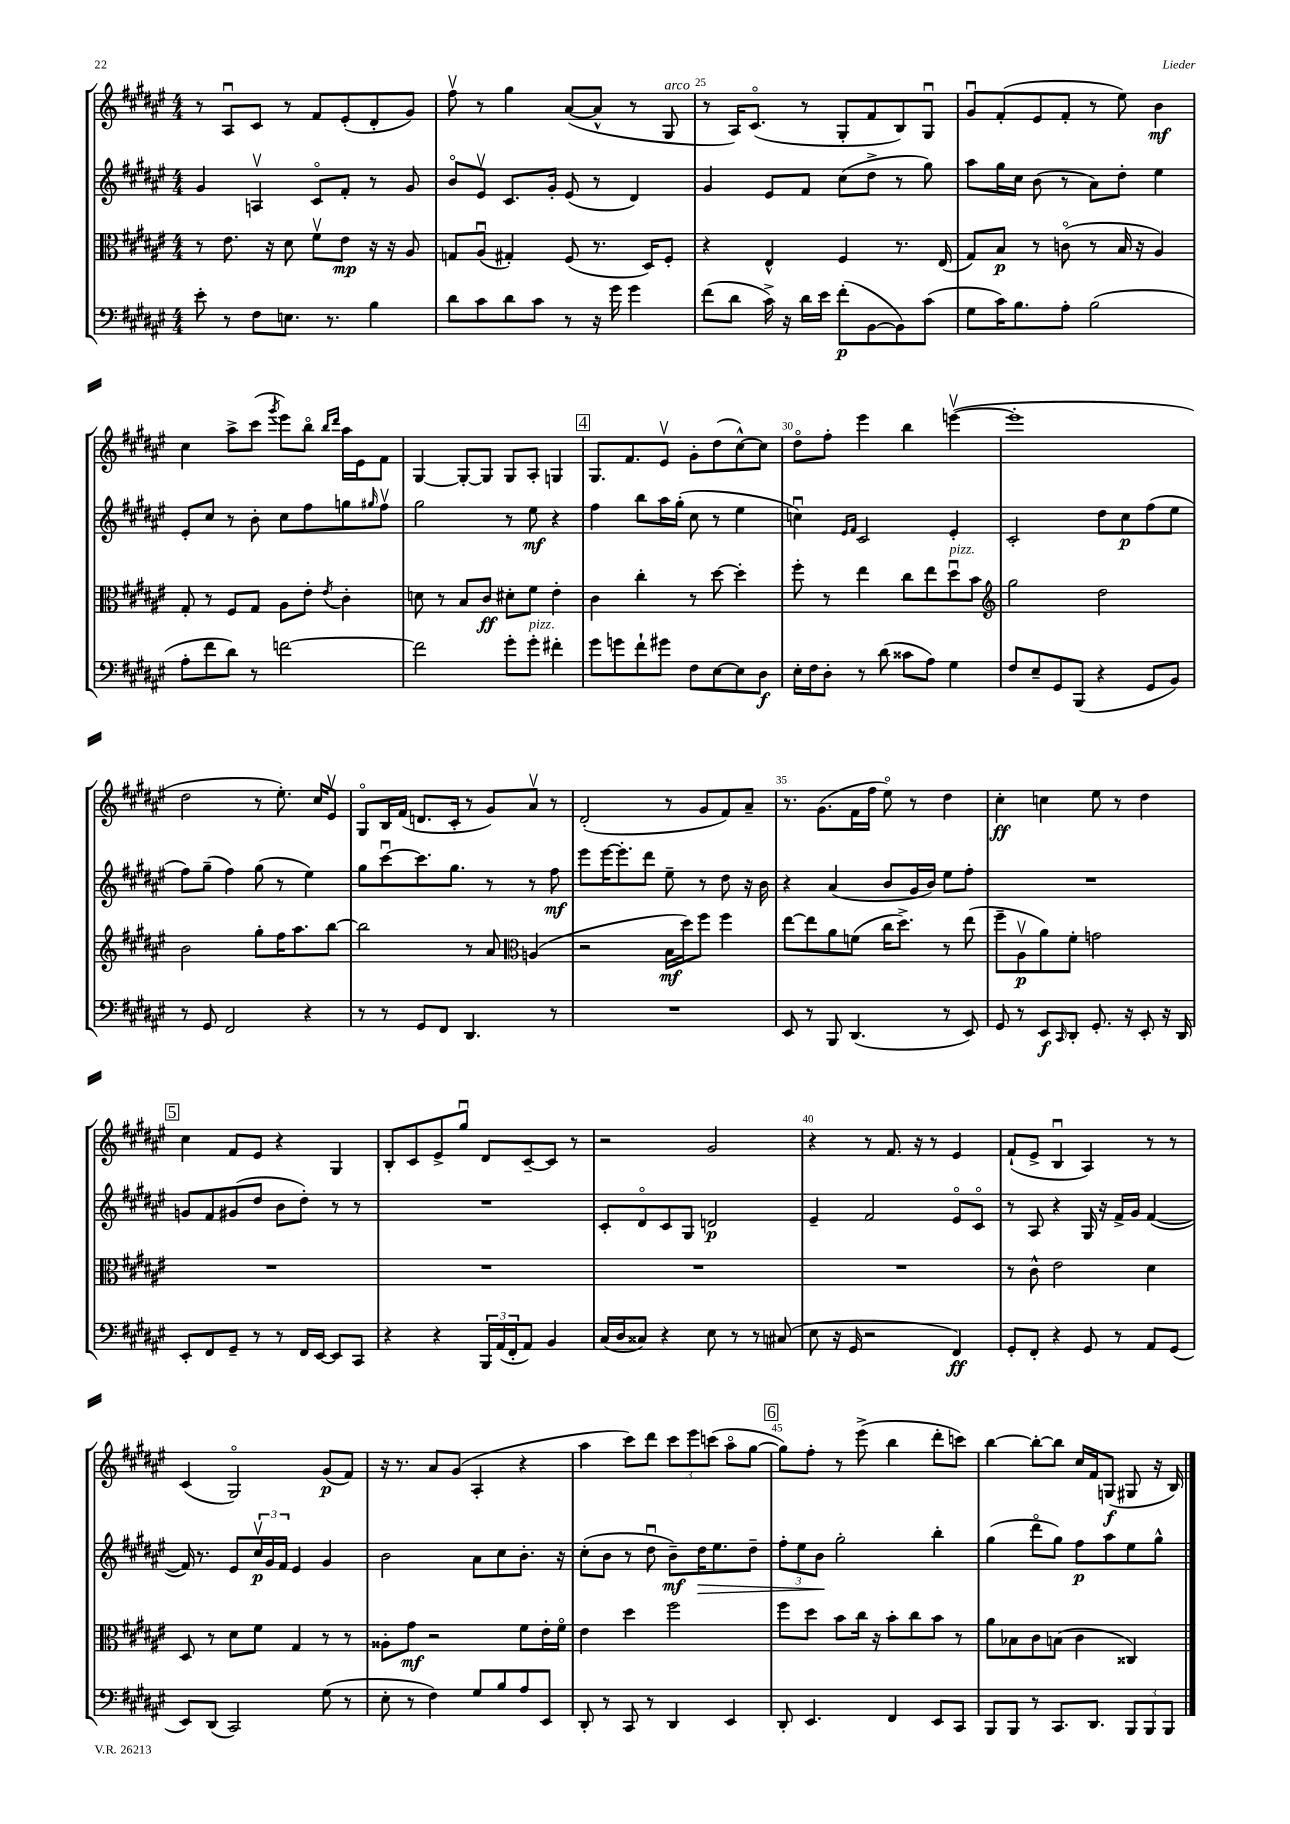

**kern	**kern	**kern	**kern
*staff4	*staff3	*staff2	*staff1
*clefF4	*clefC3	*clefG2	*clefG2
*k[f#c#g#d#a#e#]	*k[f#c#g#d#a#e#]	*k[f#c#g#d#a#e#]	*k[f#c#g#d#a#e#]
*M4/4	*M4/4	*M4/4	*M4/4
8e#'\	8r	4g#/	8r
8r	8.e#\	.	8A#u/L
8F#\L	.	4Av/	8c#/J
.	16r	.	.
8.E\J	8d#\	.	8r
.	8f#v\L	8c#o/L	8f#/L
8.r	.	.	.
.	8e#\J	8f#'/J	(8e#'/
4B\	16r	8r	8d#'/
.	16r	.	.
.	8A#/	8g#/	8g#/J)
=	=	=	=
8d#\L	8G/L	8bo/L	8ff#v\
8c#\	(8A#u/J	8e#v/J	8r
8d#\	4G#'/)	8.c#/L	4gg#\
8c#\J	.	.	.
.	.	16g#'/Jk	.
8r	(8F#/	(8e#/	([8a#/L
16r	8.r	8r	8a#^^/]J
16g#\	.	.	.
4g#\	.	4d#/)	8r
.	16D#/LK)	.	.
.	8F#'/J	.	8G#/
=	=	=	=
(8f#\L	4r	4g#/	8r
8d#\J	.	.	16A#/LK)
.	.	.	(8.c#o/J
16c#^\)	4E#^^/	8e#/L	.
16r	.	.	.
16d#\LL	.	8f#/J	8r
16e#\JJ	.	.	.
(8f#'\L	4F#/	(8cc#\L	8G#'/L
[8BB\	.	8dd#^\J	8f#/
8BB\])	8.r	8r	8B/)
(8c#\J	.	8gg#\)	8G#u/J
.	(16E#/	.	.
=	=	=	=
8G#\L	8G#/L)	8aa#\L	8g#u/L
16c#\K)	8B/J	16gg#\L	(8f#'/
8.B\	.	16cc#\JJ	.
.	8r	(8b\	8e#/
8A#'\J	(8co\	8r	8f#'/J
(2B\	8r	8a#\L)	8r
.	16B/	8dd#'\J	8ee#\)
.	16r	.	.
.	4A#/)	4ee#\	4b\
=	=	=	=
8A#'\L	8G#'/	8e#'/L	4cc#\
8f#\	8r	8cc#/J	.
8d#\J)	8F#/L	8r	8aa#^\L
8r	8G#/J	8b'\	(8ccc#\J
.	.	.	8qggg#/
[2f\	8A#\L	8cc#\L	8eee#\L)
.	8e#'\J	8ff#\	8bbo\J
.	.	.	16qqbb/LL
.	8qe#/	.	16qqddd#/JJ
.	4c#'\	8gg\	16aa#\LL
.	.	.	16e#\J
.	.	16qqgg#/	.
.	.	8ff#v\J	8f#\J
=	=	=	=
2f\]	8d\	2gg#\	[4G#/
.	8r	.	.
.	8B/L	.	8G#'/_L
.	8c#/J	.	8G#/]J
8g#'\L	8d#'\L	8r	8G#/L
8g#'\J	8f#\J	8ee#\	8A#'/J
4f#'\	4e#'\	4r	4G/
=	=	=	=
8g#\L	4c#\	4ff#\	8.G#/L
8g\	.	.	.
.	.	.	8.f#/
8f#`\	4cc#'\	8bb\L	.
8g#\J	.	16aa#\L	8e#v/J
.	.	(16gg#'\JJ	.
8F#\L	8r	8cc#\	8g#'\L
[8E#\	[8dd#\	8r	(8dd#\
8E#\]	4dd#'\]	4ee#\	[8cc#^^\)
8D#\J	.	.	8cc#\]J
=	=	=	=
16E#'\LL	8ff#'\	4ccu\)	8dd#o\L
16F#\J	.	.	.
8D#'\J	8r	.	8ff#'\J
.	.	16qqe#/LL	.
.	.	16qqf#/JJ	.
8r	4ee#\	2c#/	4eee#\
(8d#\	.	.	.
8c##\L	8cc#\L	.	4bb\
8A#\J)	8ee#\	.	.
4G#\	8dd#u\	4e#'/	([4eeev\
.	8b\J	.	.
=	=	=	=
*	*clefG2	*	*
8F#/L	2gg#\	2c#'/	1eee']
8E#~/	.	.	.
8GG#/	.	.	.
(8BBB/J	.	.	.
4r	2dd#\	8dd#\L	.
.	.	8cc#\	.
8GG#/L	.	(8ff#\	.
8BB/J)	.	8ee#\J	.
=	=	=	=
8r	2b\	8ff#\L)	2dd#\
8GG#/	.	(8gg#~\J	.
2FF#/	.	4ff#\)	.
.	8gg#'\L	(8gg#\	8r
.	16ff#\K	8r	8.ee#'\)
.	8.aa#\	.	.
4r	.	4ee#\)	.
.	.	.	16cc#/LK
.	[8bb\J	.	8e#v/J
=	=	=	=
8r	2bb\]	8gg#\L	8G#o/L
8r	.	[8ccc#u\	16B/L
.	.	.	(16f#/JJ
8GG#/L	.	8.ccc#\]	8.d/L
8FF#/J	.	.	.
.	.	8.gg#\J	16c#'/Jk
4.DD#/	8r	.	8r
.	8a#/	8r	8g#/L)
*	*clefC3	*	*
.	(4A/	8r	8a#v/J
8r	.	8ff#\	8r
=	=	=	=
1r	2r	8eee#\L	(2d#'/
.	.	[16eee#\K	.
.	.	8.eee#'\]	.
.	.	8ddd#\J	.
.	16B\LL	8ee#~\	8r
.	16dd#\J)	.	.
.	8ff#\J	8r	8g#/L
.	4ff#\	8dd#\	8f#/)
.	.	16r	8a#~/J
.	.	16b\	.
=	=	=	=
8EE#/	[8ee#\L	4r	8.r
8r	8ee#\]	.	.
.	.	.	(8.g#\L
8BBB/	8a#\	(4a#/	.
(4.DD#/	(8f\J	.	16f#\L
.	.	.	16ff#\JJ
.	16cc#\LK	8b/L	8ee#o\)
.	8.dd#^\J)	.	.
.	.	16g#/L	8r
.	.	16b/JJ)	.
8r	8r	8ee#\L	4dd#\
8EE#/)	(8ee#\	8ff#'\J	.
=	=	=	=
8GG#/	8ff#~\L	1r	4cc#'\
8r	8A#v\	.	.
8EE#/L	8a#\)	.	4cc\
16qqCC#/	.	.	.
8DD#'/J	8f#'\J	.	.
8.GG#'/	2g\	.	8ee#\
.	.	.	8r
16r	.	.	.
8EE#'/	.	.	4dd#\
16r	.	.	.
16DD#/	.	.	.
=	=	=	=
8EE#'/L	1r	8g/L	4cc#\
8FF#/	.	8f#/	.
8GG#~/J	.	(8g#/	8f#/L
8r	.	8dd#/J	8e#/J
8r	.	8b\L	4r
16FF#/LL	.	8dd#'\J)	.
[16EE#/JJ	.	.	.
8EE#/]L	.	8r	4G#/
8CC#/J	.	8r	.
=	=	=	=
4r	1r	1r	8B'/L
.	.	.	8c#/
4r	.	.	8e#^/
.	.	.	8gg#u/J
24BBB/LL	.	.	8d#/L
(24AA#/	.	.	.
24FF#'/J	.	.	.
8AA#/J)	.	.	[8c#~/
4BB/	.	.	8c#/]J
.	.	.	8r
=	=	=	=
(16C#/LL	1r	8c#'/L	2r
16D#/J	.	.	.
8C##/J)	.	8d#o/	.
4r	.	8c#/	.
.	.	8G#/J	.
8E#\	.	2d/	2g#/
8r	.	.	.
8r	.	.	.
(8C#/	.	.	.
=	=	=	=
8E#\	1r	4e#~/	4r
16r	.	.	.
16GG#/	.	.	.
2r	.	2f#/	8r
.	.	.	8.f#/
.	.	.	16r
.	.	.	8r
4FF#/)	.	8e#o/L	4e#/
.	.	8c#o/J	.
=	=	=	=
8GG#'/L	8r	8r	(8f#`/L
8FF#'/J	8c#^^\	8A#/	8e#^/J
4r	2e#\	4r	4Bu/
8GG#/	.	16G#/	4A#/)
.	.	16r	.
8r	.	16f#^/LL	.
.	.	16g#/JJ	.
8AA#/L	4d#\	([4f#/	8r
(8GG#/J	.	.	8r
=	=	=	=
8EE#/L)	8D#/	16f#/])	(4c#/
.	.	8.r	.
(8DD#/J	8r	.	.
2CC#/)	8d#\L	8e#/L	2G#o/)
.	8f#\J	24cc#v/L	.
.	.	24g#/	.
.	.	24f#/JJ	.
.	4G#/	4e#/	.
(8G#\	8r	4g#/	(8g#/L
8r	8r	.	8f#/J)
=	=	=	=
8E#'\	8A##'\L	2b\	16r
.	.	.	8.r
8r	8g#\J	.	.
4F#\)	2r	.	8a#/L
.	.	.	(8g#/J
8G#/L	.	8a#\L	4A#'/
8B/	.	8cc#\	.
8A#/	8f#\L	8.b'\J	4r
8EE#/J	16e#'\L	.	.
.	16f#o\JJ	16r	.
=	=	=	=
8DD#'/	4e#\	(8cc#'\L	4aa#\
8r	.	8b\J	.
8CC#/	4dd#\	8r	8ccc#\L)
8r	.	8dd#u\	8ddd#\J
4DD#/	2ff#\	8b~\L)	12ccc#\L
.	.	.	12eee#\
.	.	16dd#\K	.
.	.	.	(12ccc\J
.	.	8.ee#\	.
4EE#/	.	.	8aa#o\L
.	.	8dd#~\J	[8gg#\J
=	=	=	=
8DD#'/	8ff#\L	12ff#'\L	8gg#\]L)
.	.	12ee#\	.
4.EE#/	8dd#\J	.	8ff#'\J
.	.	12b\J	.
.	8b\L	2gg#'\	8r
.	16cc#\Jk	.	(8eee#^\
.	16r	.	.
4FF#/	8b'\L	.	4bb\
.	8cc#\	.	.
8EE#/L	8b\J	4bb'\	8ddd#'\L
8CC#/J	8r	.	8ccc\J)
=	=	=	=
8BBB/L	8a#\L	(4gg#\	[4bb\
8BBB/J	8B-\	.	.
8r	8c#\	8ddd#o\L	8bb'\_L
8.CC#/L	(8B\J	8gg#\J)	8bb\]J
.	4c#\	8ff#\L	16cc#/LL
8.DD#/J	.	.	16f#/J
.	.	8aa#\	(8G/J
12BBB/L	4C##/)	8ee#\	8G#/
12BBB/	.	.	.
.	.	8gg#^^\J	16r
12BBB/J	.	.	.
.	.	.	16B/)
==	==	==	==
*-	*-	*-	*-
